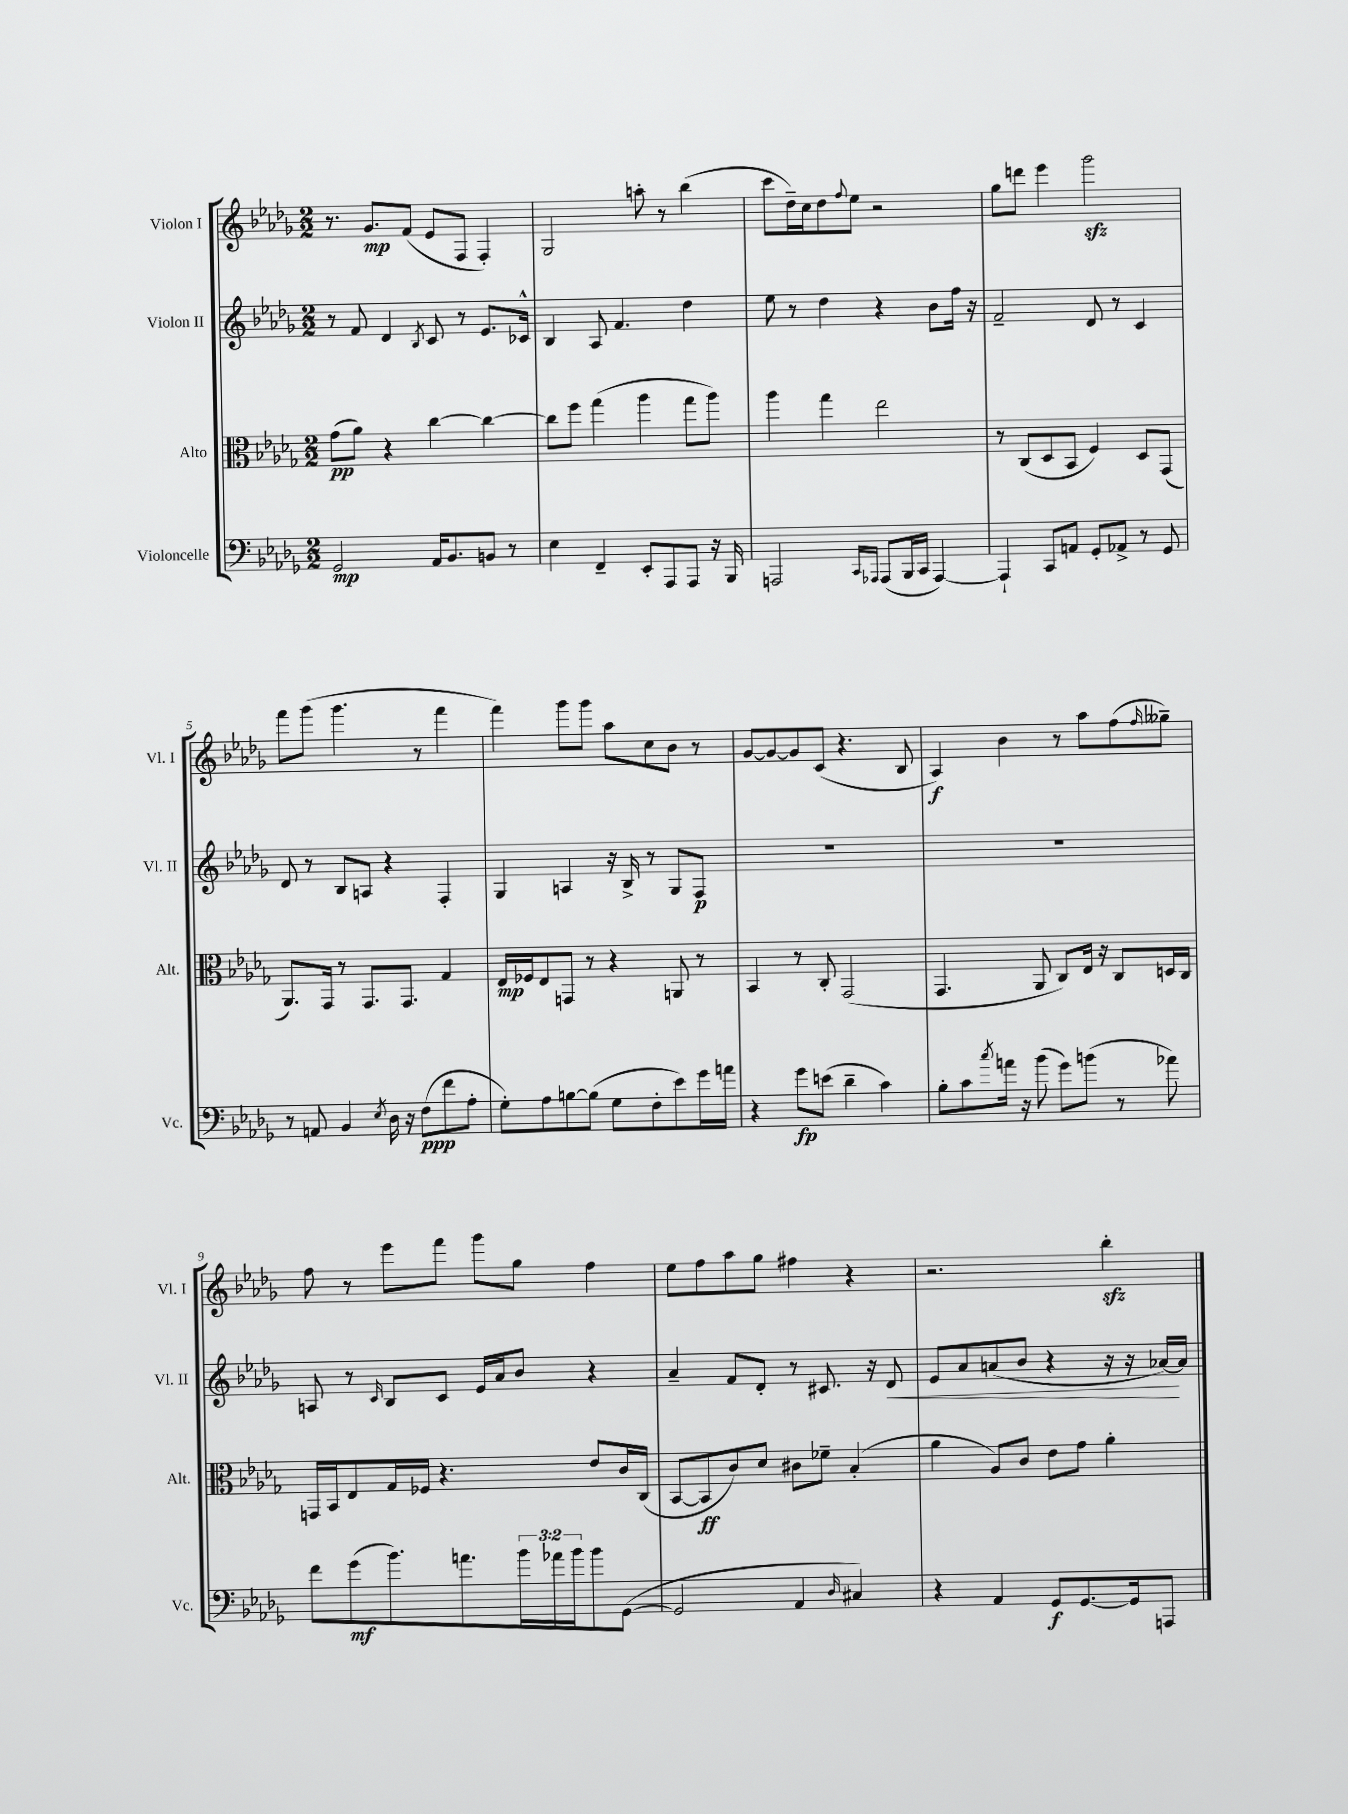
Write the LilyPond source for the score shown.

<<
\new StaffGroup <<
\new Staff = "s0" \with { instrumentName = "Violon I" shortInstrumentName = "Vl. I" } {
    \clef treble \key des \major \numericTimeSignature \time 2/2
    r8. ges'8.\mp f'8( ees'8 f8 f4-.) |
    ges2 a''8-. r8 bes''4( |
    c'''8 des''16--) c''16 des''8 \appoggiatura { f''8 } ees''8 r2 |
    ges''8 d'''8 ees'''4 ges'''2\sfz |
    f'''8 ges'''8( ges'''4. r8 f'''4 |
    f'''4) ges'''8 ges'''8 aes''8 c''8 bes'8 r8 |
    ges'8~ ges'8~ ges'8 c'8( r4. bes8 |
    aes4\f) bes'4 r8 aes''8 f''8( \grace { f''16 } geses''8--) |
    f''8 r8 ees'''8 f'''8 ges'''8 ges''8 f''4 |
    ees''8 f''8 aes''8 ges''8 fis''4 r4 |
    r2. bes''4-.\sfz \bar "|." |
}
\new Staff = "s1" \with { instrumentName = "Violon II" shortInstrumentName = "Vl. II" } {
    \clef treble \key des \major \numericTimeSignature \time 2/2
    r8 f'8 des'4 \acciaccatura { bes8 } c'8 r8 ees'8. ces'16-^ |
    bes4 aes8 f'4. des''4 |
    ees''8 r8 des''4 r4 bes'8 f''16 r16 |
    f'2-- des'8 r8 c'4 |
    des'8 r8 bes8 a8 r4 f4-. |
    ges4 a4 r16 bes16-> r8 ges8 f8\p |
    R1 |
    R1 |
    a8 r8 \grace { c'16 } bes8 c'8 ees'16 aes'16 bes'8 r4 |
    aes'4-- f'8 des'8-. r8 cis'8. r16 des'8\< |
    ees'8 aes'8 a'8( bes'8 r4 r16 r16 aes'16~\!) aes'16 \bar "|." |
}
\new Staff = "s2" \with { instrumentName = "Alto" shortInstrumentName = "Alt." } {
    \clef alto \key des \major \numericTimeSignature \time 2/2
    ges'8\pp( aes'8) r4 c''4~ c''4~ |
    c''8 f''8 ges''4( aes''4 ges''8 aes''8) |
    aes''4 ges''4 ees''2 |
    r8 c8( des8 bes,8 f4) des8 ges,8( |
    aes,8.) ges,16 r8 ges,8. ges,8. ges4 |
    ees16\mp fes16 ees8 g,8 r8 r4 a,8 r8 |
    bes,4 r8 c8-. ges,2( |
    ges,4. aes,8 c8) ees16 r16 c8 d16 c16 |
    g,16 bes,16 ees8 ges16 fes16 r4. ees'8 c'16 c16( |
    bes,8~ bes,8\ff c'8) des'8 cis'8 fes'8-- bes4-.( |
    aes'4 aes8) c'8 ees'8 ges'8 aes'4-. \bar "|." |
}
\new Staff = "s3" \with { instrumentName = "Violoncelle" shortInstrumentName = "Vc." } {
    \clef bass \key des \major \numericTimeSignature \time 2/2 \override Staff.TupletNumber.text = #tuplet-number::calc-fraction-text
    ges,2\mp aes,16 bes,8. b,8 r8 |
    ees4 f,4-- ees,8-. aes,,8 aes,,8 r16 bes,,16 |
    a,,2 \grace { c,16 aes,,16 } aes,,8( bes,,16 c,16 aes,,4~) |
    aes,,4-! c,8 a,8 ges,8-. aes,8-> r8 ges,8 |
    r8 a,8 bes,4 \acciaccatura { ees8 } des16 r16 f8\ppp( f'8 aes8-. |
    ges8-.) aes8 b8~ b8( ges8 f8-. ees'8) ges'16 a'16 |
    r4 ges'8\fp e'8( des'4-- c'4) |
    bes8-. c'8 \acciaccatura { c''8 } a'16 r16 bes'8( ges'8) b'8( r8 aes'8) |
    f'8 ges'8\mf( bes'8.) a'8. \tuplet 3/2 { bes'16 aes'16 bes'16 } bes'8 ges,8~( |
    ges,2 aes,4 \grace { des16 } cis4) |
    r4 aes,4 ges,8\f ges,8.~ ges,16 a,,8 \bar "|." |
}
>>
>>
